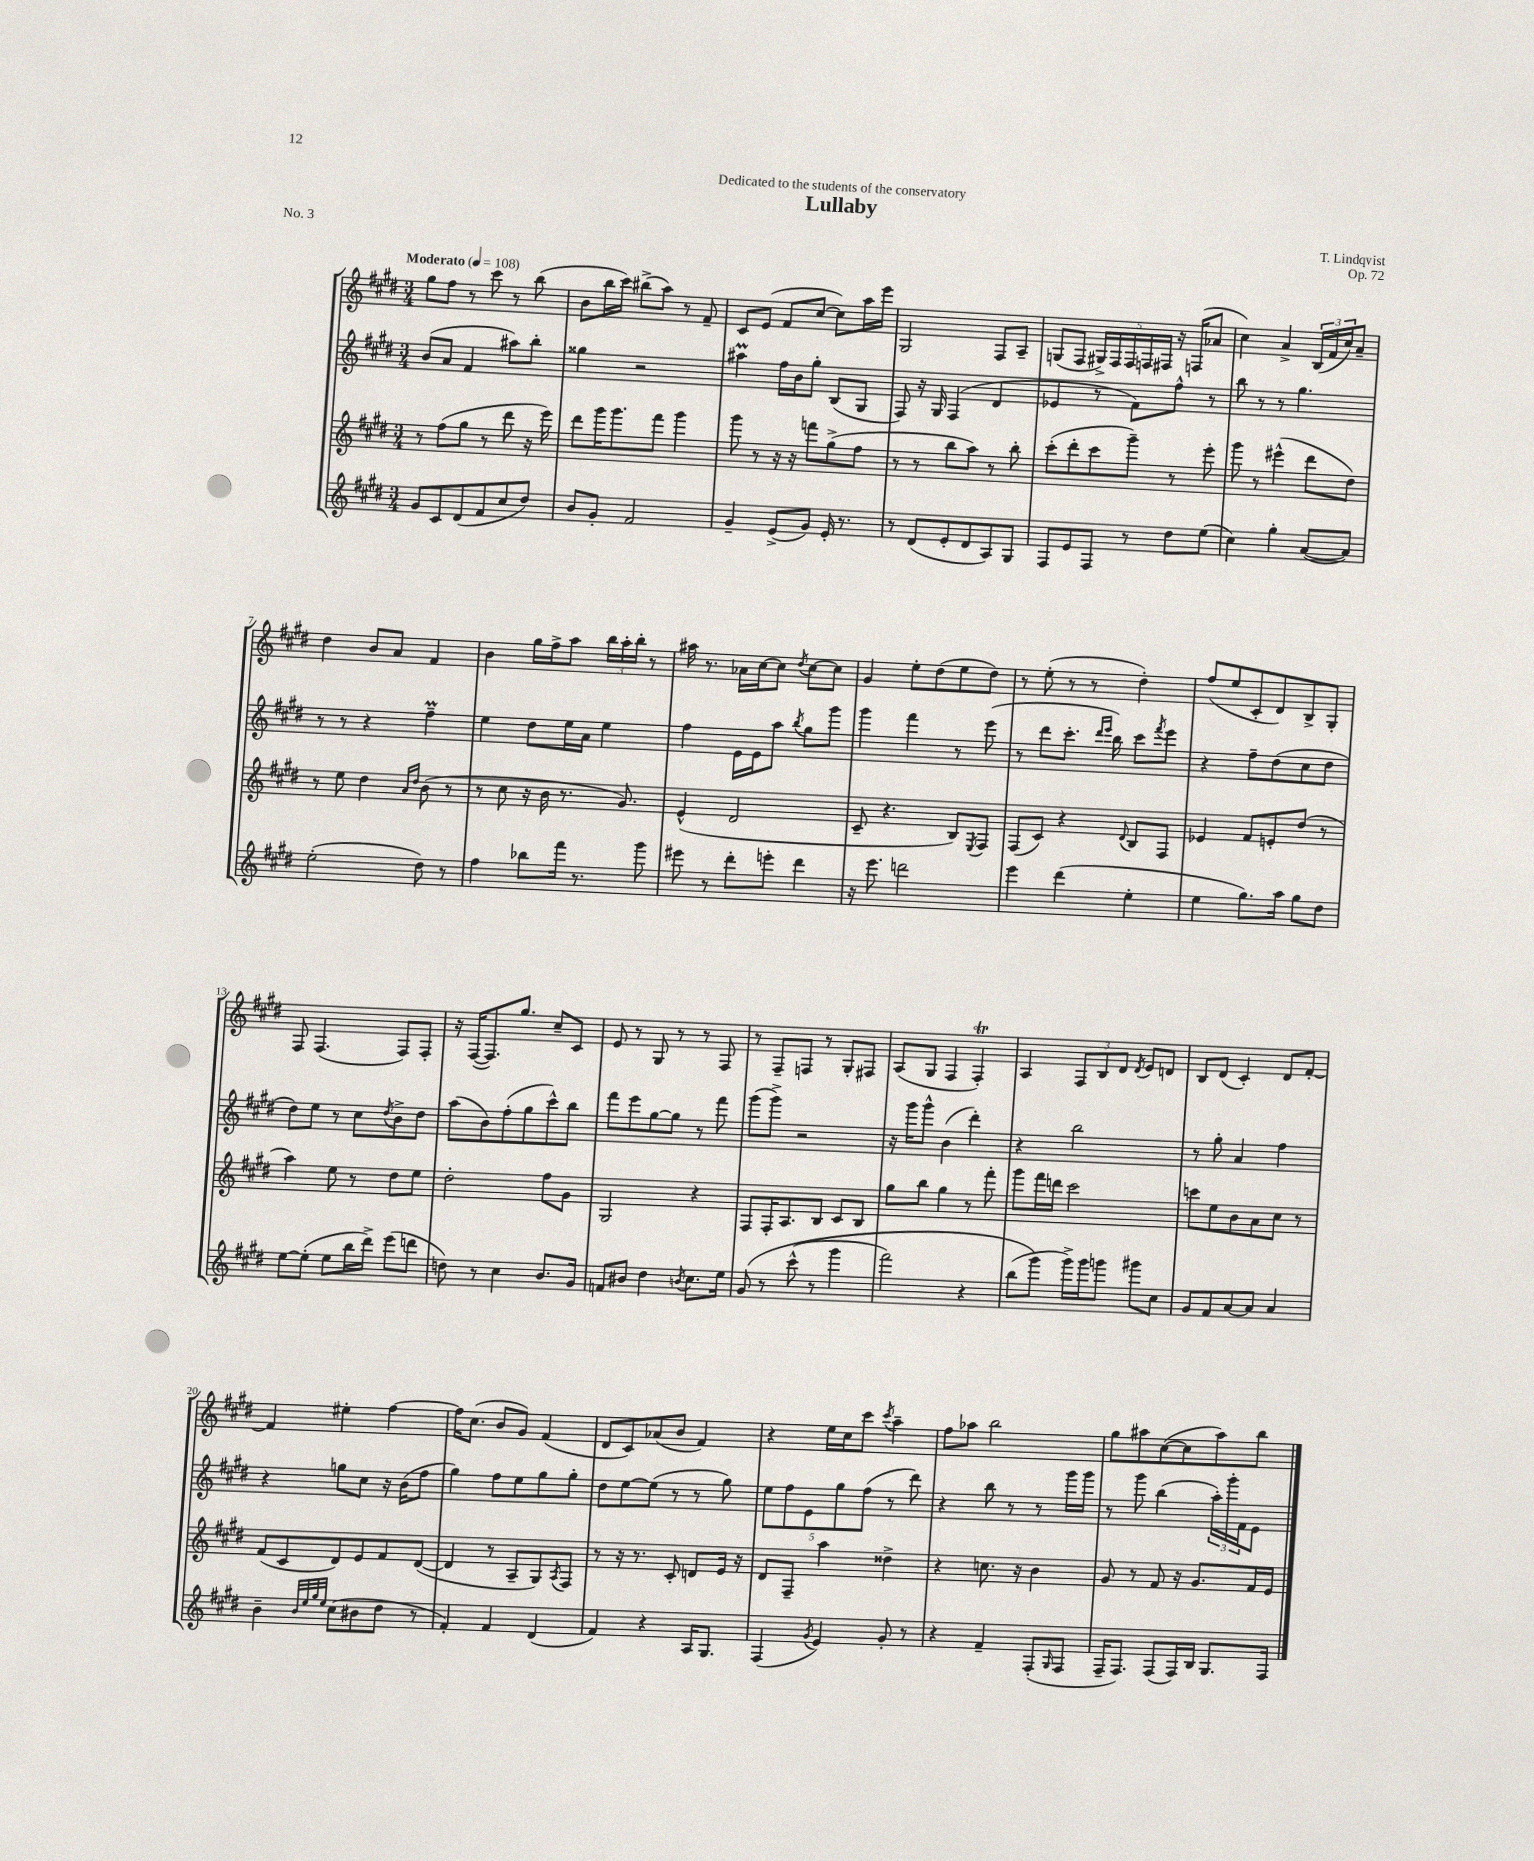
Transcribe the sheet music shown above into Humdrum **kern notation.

**kern	**kern	**kern	**kern
*part4	*part3	*part2	*part1
*staff4	*staff3	*staff2	*staff1
*clefG2	*clefG2	*clefG2	*clefG2
*k[f#c#g#d#]	*k[f#c#g#d#]	*k[f#c#g#d#]	*k[f#c#g#d#]
*M3/4	*M3/4	*M3/4	*M3/4
*MM108	*MM108	*MM108	*MM108
=1	=1	=1	=1
!	!	!	!LO:TX:a:B:t=Moderato
8g#/L	8r	(8b/L	8gg#\L
8c#/	(8ff#\L	8a/J	8ff#\J
(8d#/	8gg#\J	4f#/	8r
8f#/	8r	.	8ccc#\
8cc#/	8ddd#\	8aa#X\L)	8r
8dd#/J)	16r	8bb'\J	(8bb\
.	16eee\)	.	.
=2	=2	=2	=2
8b/L	8ddd#\L	4gg##X\	8b\L
8g#'/J	16ggg#\K	.	16bb\L
.	8.ggg#\	.	16ccc#\JJ)
2f#/	.	2r	(8bb#X^\L
.	8fff#\J	.	8aa\J)
.	4ggg#\	.	8r
.	.	.	8f#~/
=3	=3	=3	=3
4g#~/	8ggg#\	4aa#Xm\	8c#/L
.	8r	.	(8e/J
(8e^/L	16r	16ff#\LL	8f#/L
.	16r	16b\J	.
8g#/J)	8fffn\L	8gg#'\J	[8cc#/J
16e'/	(8gg#^\	(8B/L	8cc#\L])
8.r	.	.	.
.	8ff#\J	8G#/J	16aa\L
.	.	.	16eee\JJ
=4	=4	=4	=4
8r	8r	8F#/)	2G#/
(8d#/L	8r	16r	.
.	.	16G#/	.
8e'/	8bb\L	(4F#/	.
8d#/	8aa\J)	.	.
8A/)	8r	4d#/	8F#/L
8G#/J	8bb'\	.	8A~/J
=5	=5	=5	=5
8F#/L	(8ccc#'\L	4e-X/	(8Gn/L
8e/	8ddd#'\	.	8F#/J
8F#/J	8ccc#\	8r	20G#X^/LL)
.	.	.	20F#/
.	.	.	20F#/
8r	8ggg#~\J)	8f#\L)	.
.	.	.	20Fn/
.	.	.	20F#X/JJ
8dd#\L	8r	8ff#^^\J	16r
.	.	.	(16Fn/KL
(8ee\J	8eee'\	8r	8a-X/J
=6	=6	=6	=6
4cc#\)	8ggg#\	8bb\	4cc#\)
.	8r	8r	.
4gg#'\	(4eee#X^^\	8r	4a^/
.	.	4.gg#\	.
([8a/L	8ddd#\L	.	(24B/LL
.	.	.	24f#/
.	.	.	24cc#/J)
8a/J])	8dd#\J)	.	8a~/J
!!LO:LB:g=z
=7	=7	=7	=7
(2ee'\	8r	8r	4dd#\
.	8ee\	8r	.
.	4dd#\	4r	8b/L
.	.	.	8a/J
.	16qqa/LL	.	.
.	16qqdd#/JJ	.	.
8dd#\)	(8b\	4ff#M~\	4f#/
8r	8r	.	.
=8	=8	=8	=8
4ff#\	8r	4ee\	4b\
.	8cc#\	.	.
8bb-X\L	16r	8dd#\L	16gg#\LL
.	16b\	.	16ff#^\J
16fff#\Jk	8.r	16ee\L	8aa\J
8.r	.	16a\JJ	.
.	.	4ee\	24bb\LL
.	.	.	24aa'\
.	8.g#/)	.	.
.	.	.	24bb'\JJ
8ggg#\	.	.	8r
=9	=9	=9	=9
8eee#X\	(4e^^/	4ff#\	16aa#X\
.	.	.	8.r
8r	.	.	.
8ddd#'\L	2d#/	16e\LL	16a-X\LL
.	.	16e\J	[16cc#\J
8eeen'\J	.	8aa\J	8cc#\J]
.	.	8qbb/	8qdd#/
4ddd#\	.	8gg#\L	[8cc#\L
.	.	8ggg#\J	8cc#\J]
=10	=10	=10	=10
16r	8c#~/	4ggg#\	4g#/
8.eee\	.	.	.
.	4.r	.	.
2dddn\	.	4fff#\	8ee'\L
.	.	.	(8dd#\
.	8B/L)	8r	8ee\
.	8qE/	.	.
.	8F#/J	(8eee\	8dd#\J)
=11	=11	=11	=11
4eee\	(8F#/L	8r	8r
.	8c#/J)	8ddd#\L	(8ee'\
(4ddd#\	4r	8.ccc#'\J	8r
.	.	.	8r
.	.	16qqddd#/LL	.
.	.	16qqeee/JJ	.
.	.	16bb\)	.
.	8qqd#/	.	.
4ee'\	8B/L	8ccc#\L	4dd#'\)
.	.	8qfff#/	.
.	8F#/J	8eee\J	.
=12	=12	=12	=12
4ee\	4e-X/	4r	(8ff#/L
.	.	.	8ee/
8.gg#\L)	8f#/L	8ff#~\L	8c#'/
.	8en'/	(8dd#\	8d#/)
16aa\Jk	.	.	.
8gg#\L	(8dd#/J	8cc#\	8B^/
8dd#\J	8r	8dd#\J	8G#'/J
!!LO:LB:g=z
=13	=13	=13	=13
[8ee\L	4aa\)	8dd#\L)	8F#/
(8ee'\J]	.	8ee\J	(4.F#/
8ee\L	8ee\	8r	.
16bb\L	8r	8cc#\L	.
16ddd#^\JJ)	.	.	.
.	.	8qdd#/	.
(8eee\L	8dd#\L	8b^\	8F#/L)
8dddn\J	8ee\J	8dd#\J	8F#'/J
=14	=14	=14	=14
8ddn\)	2dd#'\	(8aa\L	16r
.	.	.	([16F#/KL
8r	.	8b\)	8.F#/])
4cc#\	.	(8ff#'\	.
.	.	.	8.gg#/J
.	.	8gg#\	.
8.b/L	8ff#\L	8ccc#^^\)	8cc#~/L
.	8g#\J	8bb\J	8c#/J
16g#/Jk	.	.	.
=15	=15	=15	=15
8fn/L	2G#/	8fff#\L	8e/
8b#X/J	.	8eee\	8r
4dd#\	.	[8gg#\	8G#/
.	.	8gg#\J]	8r
8qbn/	.	.	.
8.cc#\L	4r	8r	8r
.	.	8fff#\	8F#/
16ee\Jk	.	.	.
=16	=16	=16	=16
(8g#/	8F#/L	(8ggg#\L	8r
8r	16F#'/K	8ggg#^\J)	8F#~/L
.	8.A/	.	.
(8ccc#^^\	.	2r	8Fn/J
8r	8B/J	.	8r
4ggg#\	8c#/L	.	8G#'/L
.	8B/J	.	8F#X/J
=17	=17	=17	=17
2fff#\)	8gg#\L	16r	(8A/L
.	.	16ggg#\KL	.
.	8bb\J	8ggg#^^\J	8G#/J
.	4gg#\	(4b\	4F#/
4r	8r	4ddd#'\)	4F#T'/)
.	8fff#'\	.	.
=18	=18	=18	=18
(8bb\L	8ggg#\L	4r	4A/
8ggg#\J)	16fff#\L	.	.
.	16dddn\JJ	.	.
16ggg#^\LL)	2ccc#\	2bb\	12F#/L
16ggg#\J	.	.	.
.	.	.	12B/
8gggn\J	.	.	.
.	.	.	12d#/J
.	.	.	8qd#/
8ggg#X\L	.	.	8e/L
8cc#\J	.	.	8dn/J
=19	=19	=19	=19
8g#/L	8cccn\L	8r	8B/L
8f#/	8ee\	8gg#'\	(8d#/J
[8a/	8b\	4a/	4c#'/)
8a/J]	8a\	.	.
4a/	8cc#\J	4ff#\	8d#/L
.	8r	.	[8f#'/J
!!LO:LB:g=z
=20	=20	=20	=20
4b~\	(8f#/L	4r	4f#/]
.	8c#/	.	.
32qqb/LLL	.	.	.
32qqee/	.	.	.
32qqgg#/	.	.	.
32qqee/JJJ	.	.	.
(8cc#\L	8d#/)	8ggn\L	4ee#X'\
8b#X\	8e/	8cc#\J	.
8dd#\J	8f#/	16r	[4ff#\
.	.	(16b\KL	.
8r	([8d#/J	8ff#\J	.
=21	=21	=21	=21
4f#'/)	4d#/]	4gg#\)	16ff#\KL]
.	.	.	(8.cc#\J
4f#/	8r	8ff#\L	8b/L
.	8A~/L	8ee\	8g#/J)
(4d#/	8G#/)	8gg#\	(4f#/
.	8qA/	.	.
.	8F#/J	8gg#'\J	.
=22	=22	=22	=22
4f#/)	8r	8dd#\L	8d#/L
.	16r	[8ee\	8c#/)
.	8.r	.	.
4r	.	(8ee\J]	(8a-X/
.	8c#'/	8r	8b/J
16A/KL	8dn/L	8r	4f#/)
8.G#/J	.	.	.
.	16e/Jk	8gg#\)	.
.	16r	.	.
=23	=23	=23	=23
(4F#/	8d#/L	10ee\L	4r
.	.	10ff#\	.
.	8F#~/J	.	.
.	.	10e\	.
8qg#/	.	.	.
4e/)	4aa\	.	16ee\LL
.	.	10gg#\	.
.	.	.	16cc#\J
.	.	.	8ccc#\J
.	.	(10ff#\J	.
.	.	.	8qccc#/
8g#'/	4dd##X^\	8r	4aa~\
8r	.	8ddd#\)	.
=24	=24	=24	=24
4r	4r	4r	8ff#\L
.	.	.	8aa-X\J
4f#~/	8.ccn\	8bb\	2bb\
.	.	8r	.
.	16r	.	.
(8F#'/L	4b\	8r	.
16qqG#/	.	.	.
8F#/J	.	16ggg#\LL	.
.	.	16ggg#\JJ	.
=25	=25	=25	=25
16F#~/KL	8g#/	8r	8gg#\L
8.F#/J)	.	.	.
.	8r	8ggg#\	8aa#X\
(8F#/L	8f#/	(4bb\	([8cc#\
16F#/L)	16r	.	8cc#\]
16B/JJ	8.g#/L	.	.
8.G#/L	.	24aa'\LL)	8aa#\)
.	.	24ggg#'\	.
.	.	24f#\J	.
.	16f#/L	8e\J	8bb\J
16F#/Jk	16e/JJ	.	.
==	==	==	==
*-	*-	*-	*-
